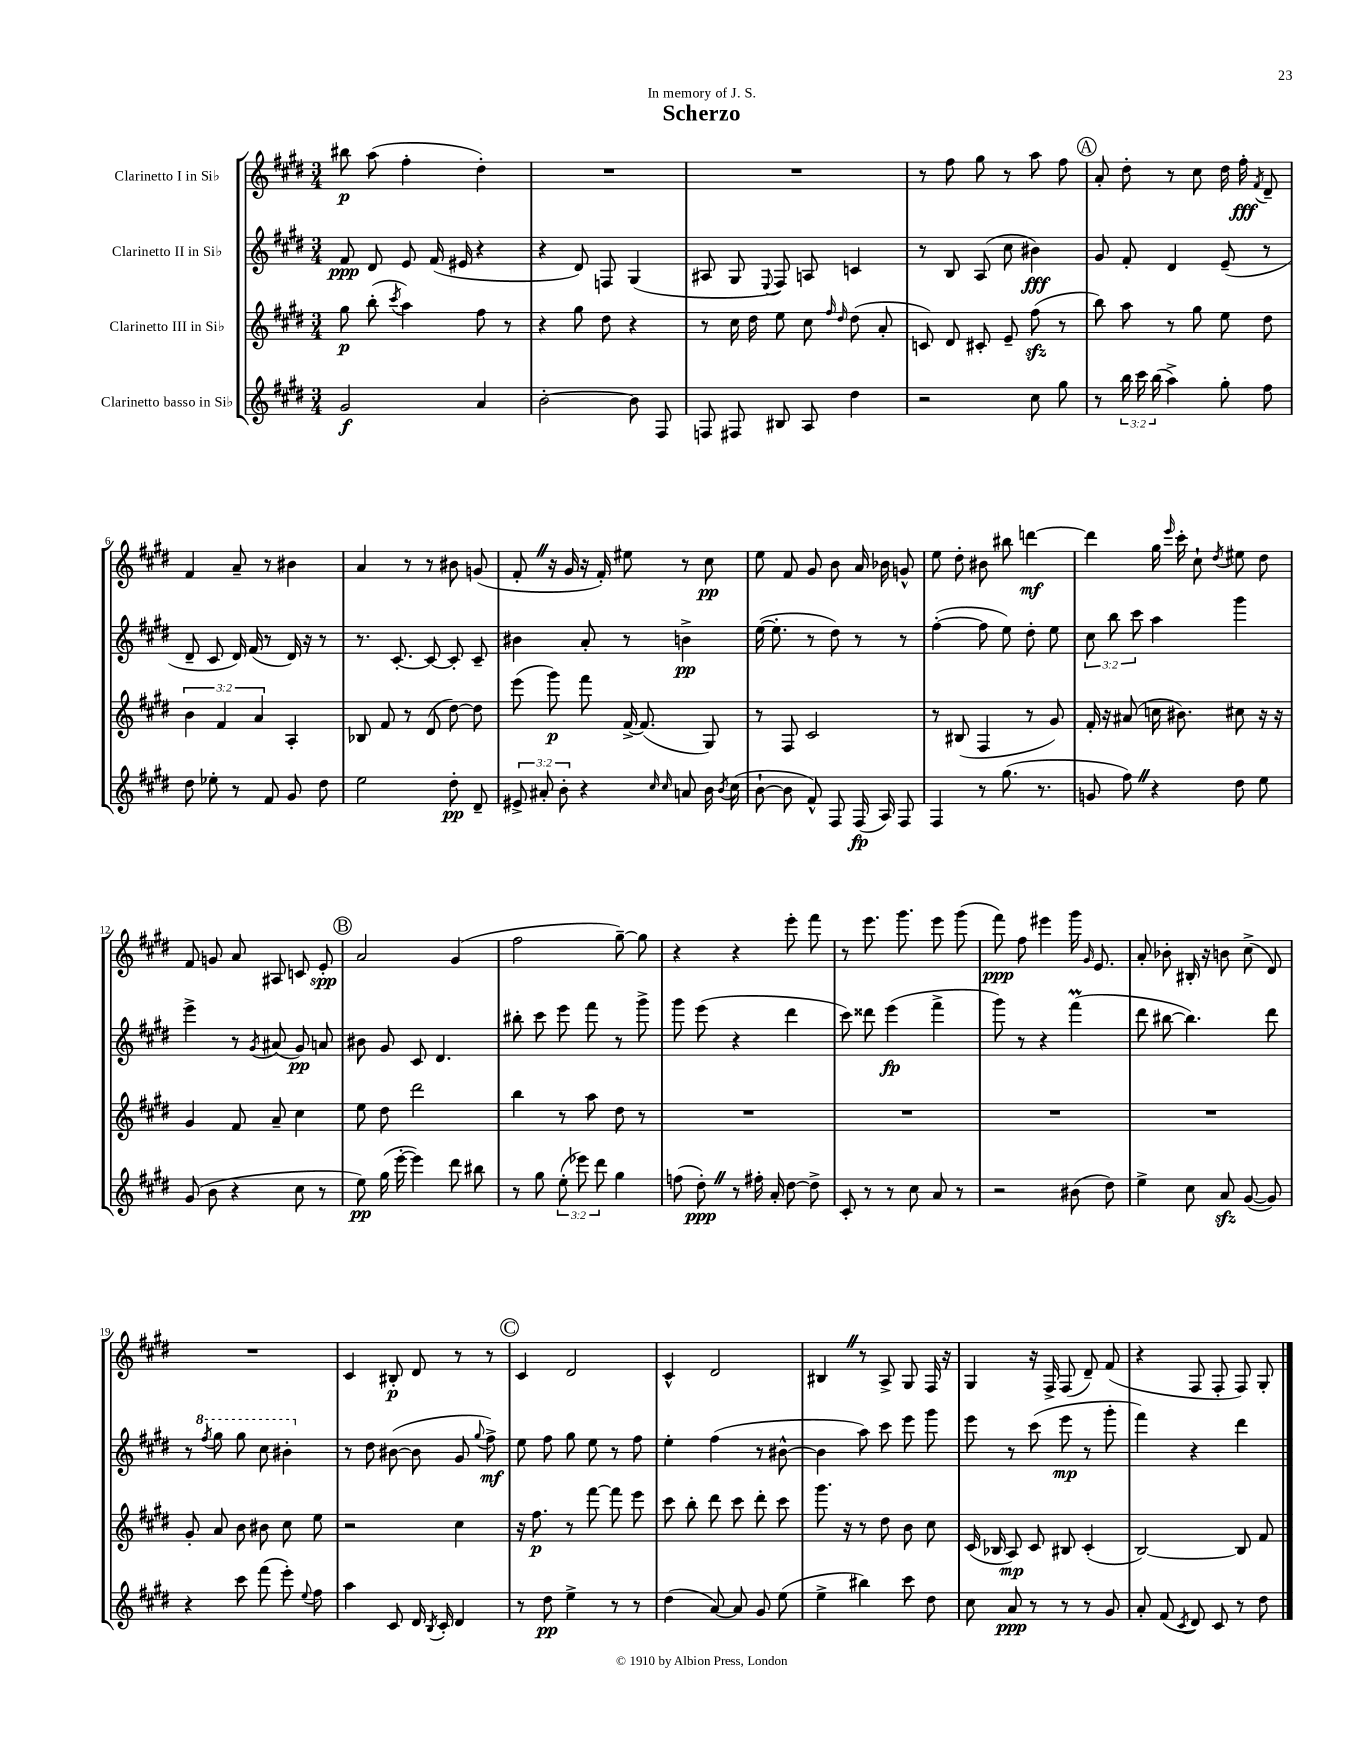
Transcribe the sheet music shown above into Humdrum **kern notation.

**kern	**kern	**kern	**kern
*staff4	*staff3	*staff2	*staff1
*clefG2	*clefG2	*clefG2	*clefG2
*k[f#c#g#d#]	*k[f#c#g#d#]	*k[f#c#g#d#]	*k[f#c#g#d#]
*M3/4	*M3/4	*M3/4	*M3/4
2g#	8gg#	8f#	8bb#
.	(8bb'	8d#	(8aa
.	8qccc#	.	.
.	4aa)	8e	4ff#'
.	.	(16f#	.
.	.	16e#	.
4a	8ff#	4r	4dd#')
.	8r	.	.
=	=	=	=
[2b'	4r	4r	2.r
.	8gg#	8d#)	.
.	8dd#	8F	.
8b]	4r	(4G#	.
8F#	.	.	.
=	=	=	=
8F	8r	8A#	2.r
8F#	16cc#	8G#	.
.	16dd#	.	.
.	.	8qqE	.
8B#	8ee	8F#)	.
8A	8cc#	8A	.
.	16qqff#	.	.
.	16qqdd#	.	.
4dd#	(8dd#	4c	.
.	8a'	.	.
=	=	=	=
2r	8c)	8r	8r
.	8d#	8B	8ff#
.	8c#'	(8A	8gg#
.	8e~	8cc#	8r
8cc#	(8ff#	4b#)	8aa
8gg#	8r	.	8ff#
=	=	=	=
8r	8bb)	8g#	8a'
24bb	8aa	8f#'	8dd#'
24ccc#	.	.	.
(24bb	.	.	.
4aa^)	8r	4d#	8r
.	8gg#	.	8cc#
8gg#'	8ee	(8e~	16dd#
.	.	.	16ff#'
.	.	.	8qf#
8ff#	8dd#	8r	8d#~
=	=	=	=
8dd#	6b	8d#~	4f#
8ee-'	.	8c#	.
.	6f#	.	.
8r	.	16d#)	8a~
.	.	(16f#	.
.	6a	.	.
8f#	.	8r	8r
8g#	4A'	16d#)	4b#
.	.	16r	.
8dd#	.	8r	.
=	=	=	=
2ee	8B-	8.r	4a
.	8f#	.	.
.	.	[8.c#'	.
.	8r	.	8r
.	(8d#	8c#_	8r
8dd#'	[8dd#)	8c#']	8b#
8d#~	8dd#]	8c#~	(8g
=	=	=	=
12e#^	(8eee	4b#	8f#'
12a#'	.	.	.
.	8ggg#)	.	16r
12b'	.	.	.
.	.	.	16g#
4r	8fff#	8a'	16r
.	.	.	16f#')
.	[16f#^	8r	8ee#
.	(8.f#]	.	.
16qqcc#	.	.	.
16qqcc#	.	.	.
8a	.	4b^	8r
16b	8G#)	.	8cc#
8qb	.	.	.
(16cc#	.	.	.
=	=	=	=
[8b`	8r	([16ee	8ee
.	.	8.ee']	.
8b]	8F#	.	8f#
8f#^^)	2c#	8r	8g#
8F#	.	8dd#)	8b
(16F#	.	8r	16a
16A)	.	.	16b-
8F#	.	8r	8g^^
=	=	=	=
4F#	8r	([4ff#'	8ee
.	(8B#	.	8dd#'
8r	4F#	8ff#]	8b#
(8.gg#	.	8ee)	8bb#
.	8r	8dd#'	[4ddd
8.r	.	.	.
.	8g#)	8ee	.
=	=	=	=
8g	16f#'	12cc#	4ddd]
.	16r	.	.
.	.	12bb	.
8ff#)	(8a#	.	.
.	.	12ccc#	.
4r	16cc	4aa	16gg#
.	.	.	16qqeee
.	8.b#)	.	16ccc#'
.	.	.	8cc#`
.	.	.	8qdd#
8dd#	8cc#	4ggg#	8ee#
8ee	16r	.	8dd#
.	16r	.	.
=	=	=	=
(8g#	4g#	4eee^	8f#
8b	.	.	8g
4r	8f#	8r	8a
.	.	8qg#	.
.	8a~	(8a#	8A#
8cc#	4cc#	8g#)	8c
8r	.	8a	8e'
=	=	=	=
8ee)	8ee	8b#	2a
(16gg#	8dd#	8g#	.
[16eee'	.	.	.
4eee])	2ddd#	8c#	.
.	.	4.d#	.
8ddd#	.	.	(4g#
8bb#	.	.	.
=	=	=	=
8r	4bb	8bb#'	2ff#
8gg#	.	8ccc#	.
(12ee'	8r	8eee	.
12eee-)	.	.	.
.	8aa	8fff#	.
12ddd#	.	.	.
4gg#	8dd#	8r	[8gg#~)
.	8r	8ggg#^	8gg#]
=	=	=	=
(8ff	2.r	8ggg#	4r
8dd#')	.	(8eee	.
8r	.	4r	4r
16ff#'	.	.	.
16a'	.	.	.
[8dd#	.	4ddd#	8eee'
8dd#^]	.	.	8fff#
=	=	=	=
8c#'	2.r	8ccc#)	8r
8r	.	8ddd##	8.eee
8r	.	(4eee	.
.	.	.	8.ggg#
8cc#	.	.	.
8a	.	4fff#^	8eee
8r	.	.	(8ggg#
=	=	=	=
2r	2.r	8ggg#)	8fff#)
.	.	8r	8ff#
.	.	4r	4eee#
(8b#	.	(4fff#	16ggg#
.	.	.	16qqg#
.	.	.	8.e
8dd#)	.	.	.
=	=	=	=
4ee^	2.r	8ddd#	8a'
.	.	[8bb#	8b-'
8cc#	.	4.bb#])	16B#'
.	.	.	16r
8a	.	.	8b
([8g#	.	.	(8cc#^
8g#])	.	8ddd#	8d#)
=	=	=	=
4r	8g#'	8r	2.r
.	.	8qfff#	.
.	8a	8ggg#	.
8ccc#	8b	8ggg#	.
(8fff#	8b#	8ccc#	.
8eee')	8cc#	4bb#'	.
8qqee	.	.	.
8ff#	8ee	.	.
=	=	=	=
4aa	2r	8r	4c#
.	.	8dd#	.
8c#	.	([8b#	8B#'
16d#	.	8b#]	8d#
8qB	.	.	.
16c#'	.	.	.
4d#	4cc#	8g#	8r
.	.	8qqgg#	.
.	.	8ff#^)	8r
=	=	=	=
8r	16r	8ee	4c#
.	8.ff#	.	.
8dd#	.	8ff#	.
4ee^	8r	8gg#	2d#
.	[8fff#	8ee	.
8r	8fff#]	8r	.
8r	8eee	8ff#	.
=	=	=	=
(4dd#	8ccc#	4ee'	4c#^^
.	8bb'	.	.
[8a)	8ddd#	(4ff#	2d#
8a]	8ccc#	.	.
8g#	8ddd#'	8r	.
(8ee	8ccc#	[8b#^^	.
=	=	=	=
4ee^	8.ggg#	4b#]	4B#
.	16r	.	.
4bb#)	8r	8aa)	8r
.	8dd#	8ccc#	8A^
8ccc#	8b	8eee	8G#
8dd#	8cc#	8ggg#	16F#
.	.	.	16r
=	=	=	=
8cc#	(16c#	8eee	4G#
.	16B-	.	.
8a	8A)	8r	.
8r	8c#	(8ccc#	16r
.	.	.	16F#^
8r	8B#	8eee	(8F#
8r	(4c#'	8r	8d#~)
8g#	.	8ggg#'	(8f#
=	=	=	=
8a'	[2B)	4fff#)	4r
(8f#	.	.	.
8qc#	.	.	.
8d#)	.	4r	8F#
8c#	.	.	8F#'
8r	8B]	4ddd#	8F#)
8dd#	8f#	.	8G#'
==	==	==	==
*-	*-	*-	*-
